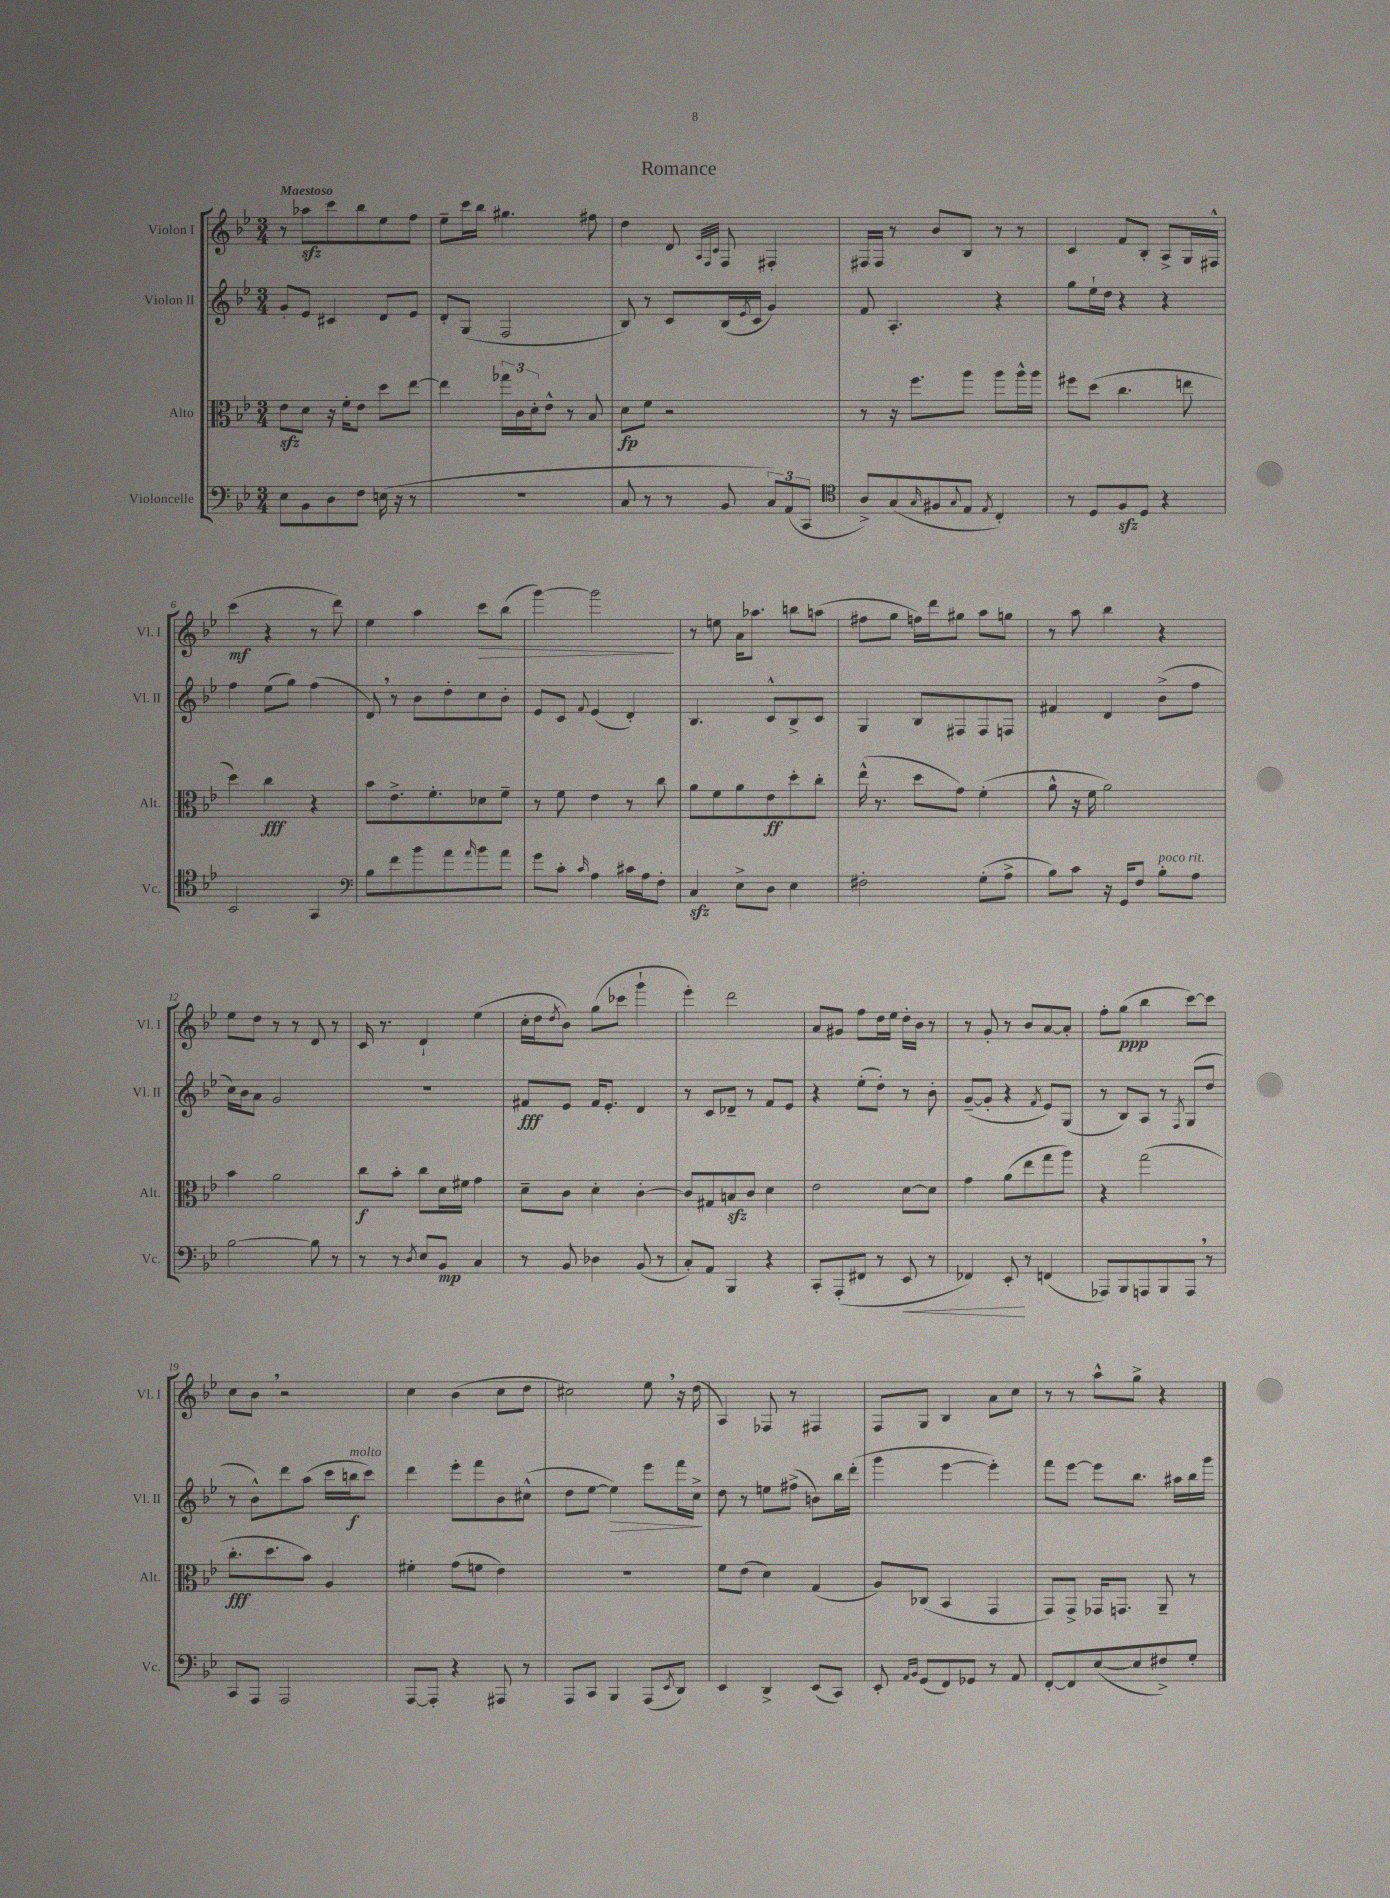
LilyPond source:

\header { title = "Romance" }
<<
\new StaffGroup <<
\new Staff = "s0" \with { instrumentName = "Violon I" shortInstrumentName = "Vl. I" } {
    \clef treble \key bes \major \numericTimeSignature \time 3/4 \tempo "Maestoso"
    r8 aes''8\sfz c'''8 bes''8 ees''8 f''8 |
    ees''8-- c'''16 bes''16 gis''4. fis''8 |
    d''4 d'8 \grace { a32 f32 c'32 } f8 fis4-. |
    fis16 fis16 r8 bes'8 bes8 r8 r8 |
    c'4 f'8 bes8-. a8-> g16 fis16-^ |
    c'''4\mf( r4 r8 d'''8) |
    ees''4 a''4 c'''8\> bes''8( |
    g'''4~) g'''2\! |
    r8 e''8 a'16 aes''8. b''8 a''8( |
    fis''8 g''8 f''16) d'''16 gis''8 a''8 g''8 |
    r8 a''8 bes''4 r4 |
    ees''8 d''8 r8 r8 d'8 r8 |
    c'16 r8. d'4-! ees''4( |
    c''16-. d''16 \acciaccatura { d''8 } bes'8) g''8( ces'''8 g'''4-! |
    ees'''4-.) d'''2 |
    a'8 gis'8 f''8 d''16 ees''16 d''16-. bes'16 r8 |
    r8 g'8-. r8 bes'8 a'8~ a'8-. |
    f''8-. g''8\ppp( bes''4 c'''8~) c'''8 |
    c''8 bes'8 \breathe r2 |
    c''4 bes'4( c''8 d''8 |
    cis''2) ees''8 \breathe r16 d''16( |
    a4) fes8 r8 fis4 |
    f8 g8 bes4 a'8 c''8 |
    r8 r8 a''8-^ g''8-> r4 \bar "|." |
}
\new Staff = "s1" \with { instrumentName = "Violon II" shortInstrumentName = "Vl. II" } {
    \clef treble \key bes \major \numericTimeSignature \time 3/4
    g'8-. ees'8 cis'4 d'8 ees'8 |
    d'8-. g8( f2 |
    bes8) r8 c'8 bes16( \acciaccatura { ees'8 } c'16 g'4) |
    f'8 a4.-. r4 |
    g''8 ees''16-! d''16 r4 r4 |
    f''4 ees''8( g''8) f''4( |
    d'8) \breathe r8 bes'8 d''8-. c''8 bes'8-. |
    ees'8 c'8 \appoggiatura { f'8 } ees'4( d'4-.) |
    bes4. c'8-^ bes8-> c'8 |
    g4 bes8 fis8 fis8 f8 |
    fis'4 d'4 bes'8->( f''8 |
    c''16) bes'16 a'8 g'2 |
    R2. |
    fis'8\fff ees'8 fis'16 ees'8.-. d'4 |
    r8 c'8 des'8-- r8 f'8 ees'8 |
    r4 ees''8-.( d''8-.) r8 bes'8-. |
    g'8~--( g'8-. r4 \acciaccatura { f'8 } ees'8) g8( |
    r8 bes8) a8 r8 \acciaccatura { f8 } g8( d''8 |
    r8 bes'8-^) d'''8 a''8( c'''16 b''16\f^\markup { \italic "molto" } c'''8) |
    d'''4 ees'''8-. f'''8 bes'8 cis''8-^( |
    d''8 ees''8~ ees''4\>) ees'''8 f'''16 c''16->\! |
    d''8 r8 e''8 fis''8->( b'8) bes''16 d'''16-.( |
    g'''4 ees'''4~ ees'''4-.) |
    f'''8 ees'''8~ ees'''8 bes''8. ais''16 bes''16 g'''16 \bar "|." |
}
\new Staff = "s2" \with { instrumentName = "Alto" shortInstrumentName = "Alt." } {
    \clef alto \key bes \major \numericTimeSignature \time 3/4
    ees'8\sfz d'8 r16 f'16-. ees'8 d''8 ees''8~ |
    ees''4 \tuplet 3/2 { ges''16 c'16 d'16-. } ees'8-^ r8 bes8 |
    d'8\fp f'8 r2 |
    r8 r16 f''8. a''8 a''8 a''16-^ a''16 |
    fis''8 d''8( c''4. e''8 |
    d''4) c''4\fff r4 |
    bes'8 ees'8.-> f'8.-. des'8 f'8-- |
    r8 f'8 ees'4 r8 c''8 |
    a'8 f'8 a'8 ees'8\ff d''8-. c''8-. |
    ees''16-^( r8. d''8 g'8) f'4-.( |
    a'8-^ r16 f'16 a'2) |
    bes'4 a'2 |
    c''8\f bes'8-. c''8 d'16 fis'16 g'4 |
    d'8-- c'8 d'4-. c'4~-. |
    c'8 gis8 b8\sfz c'8 d'4 |
    ees'2 d'8~ d'8 |
    g'4 a'8( ees''8 g''8 a''8) |
    r4 g''2( |
    c''8.-.\fff d''8. bes'8) a4 |
    fis'4-. g'8( f'8 ees'4) |
    R2. |
    f'8 ees'8( d'4) g4( |
    a8) ces8( bes,4 g,4 |
    g,8) g,8-> ges,16 g,8. a,8-- r8 \bar "|." |
}
\new Staff = "s3" \with { instrumentName = "Violoncelle" shortInstrumentName = "Vc." } {
    \clef bass \key bes \major \numericTimeSignature \time 3/4
    ees8 bes,8 d8 f8 e16( r16 r8 |
    R2. |
    c8 r8 r8 bes,8 \tuplet 3/2 { c8) a,8( c,8 } |
    \clef tenor a8->) g8( \grace { g16 } fis8 \appoggiatura { g8 } ees8 \acciaccatura { ees8 } c4-.) |
    r8 d8 f8\sfz d8 r4 |
    bes,2 g,4 |
    \clef bass bes8 f'8 bes'8 a'8 \grace { a'16 } bes'8 a'8 |
    g'8 c'8-. \grace { c'16 } a4 cis'16 a16 f8-. |
    c4\sfz ees8-> d8 ees4 |
    fis2-. g8-.( a8-> |
    bes8) c'8 r16 g,16 f8 bes8-.^\markup { \italic "poco rit." } a8 |
    bes2~ bes8 r8 |
    r8 r8 \acciaccatura { d8 } ees8 bes,8\mp c4 |
    r8 bes,8 des4 bes,8( r8 |
    c8-.) a,8 bes,,4 r4 |
    c,8-. a,,8-.( fis,8 r8 ees,8\< r8 |
    fes,4) ees,8-.\! r8 f,4( |
    aes,,8) bes,,8 a,,8 bes,,8 a,,8 \breathe r8 |
    c,8 a,,8 a,,2 |
    a,,8~ a,,8-. r4 ais,,8 r8 |
    a,,8 c,8 bes,,4 a,,8( \acciaccatura { ees,8 } d,8) |
    ees,4 d,4-> ees,8( c,8) |
    ees,8-. \grace { a,16 bes,16 } g,8( f,8) ges,8 r8 a,8 |
    f,8~-. f,8 ees8~( ees8 fis8->) g8-. \bar "|." |
}
>>
>>
